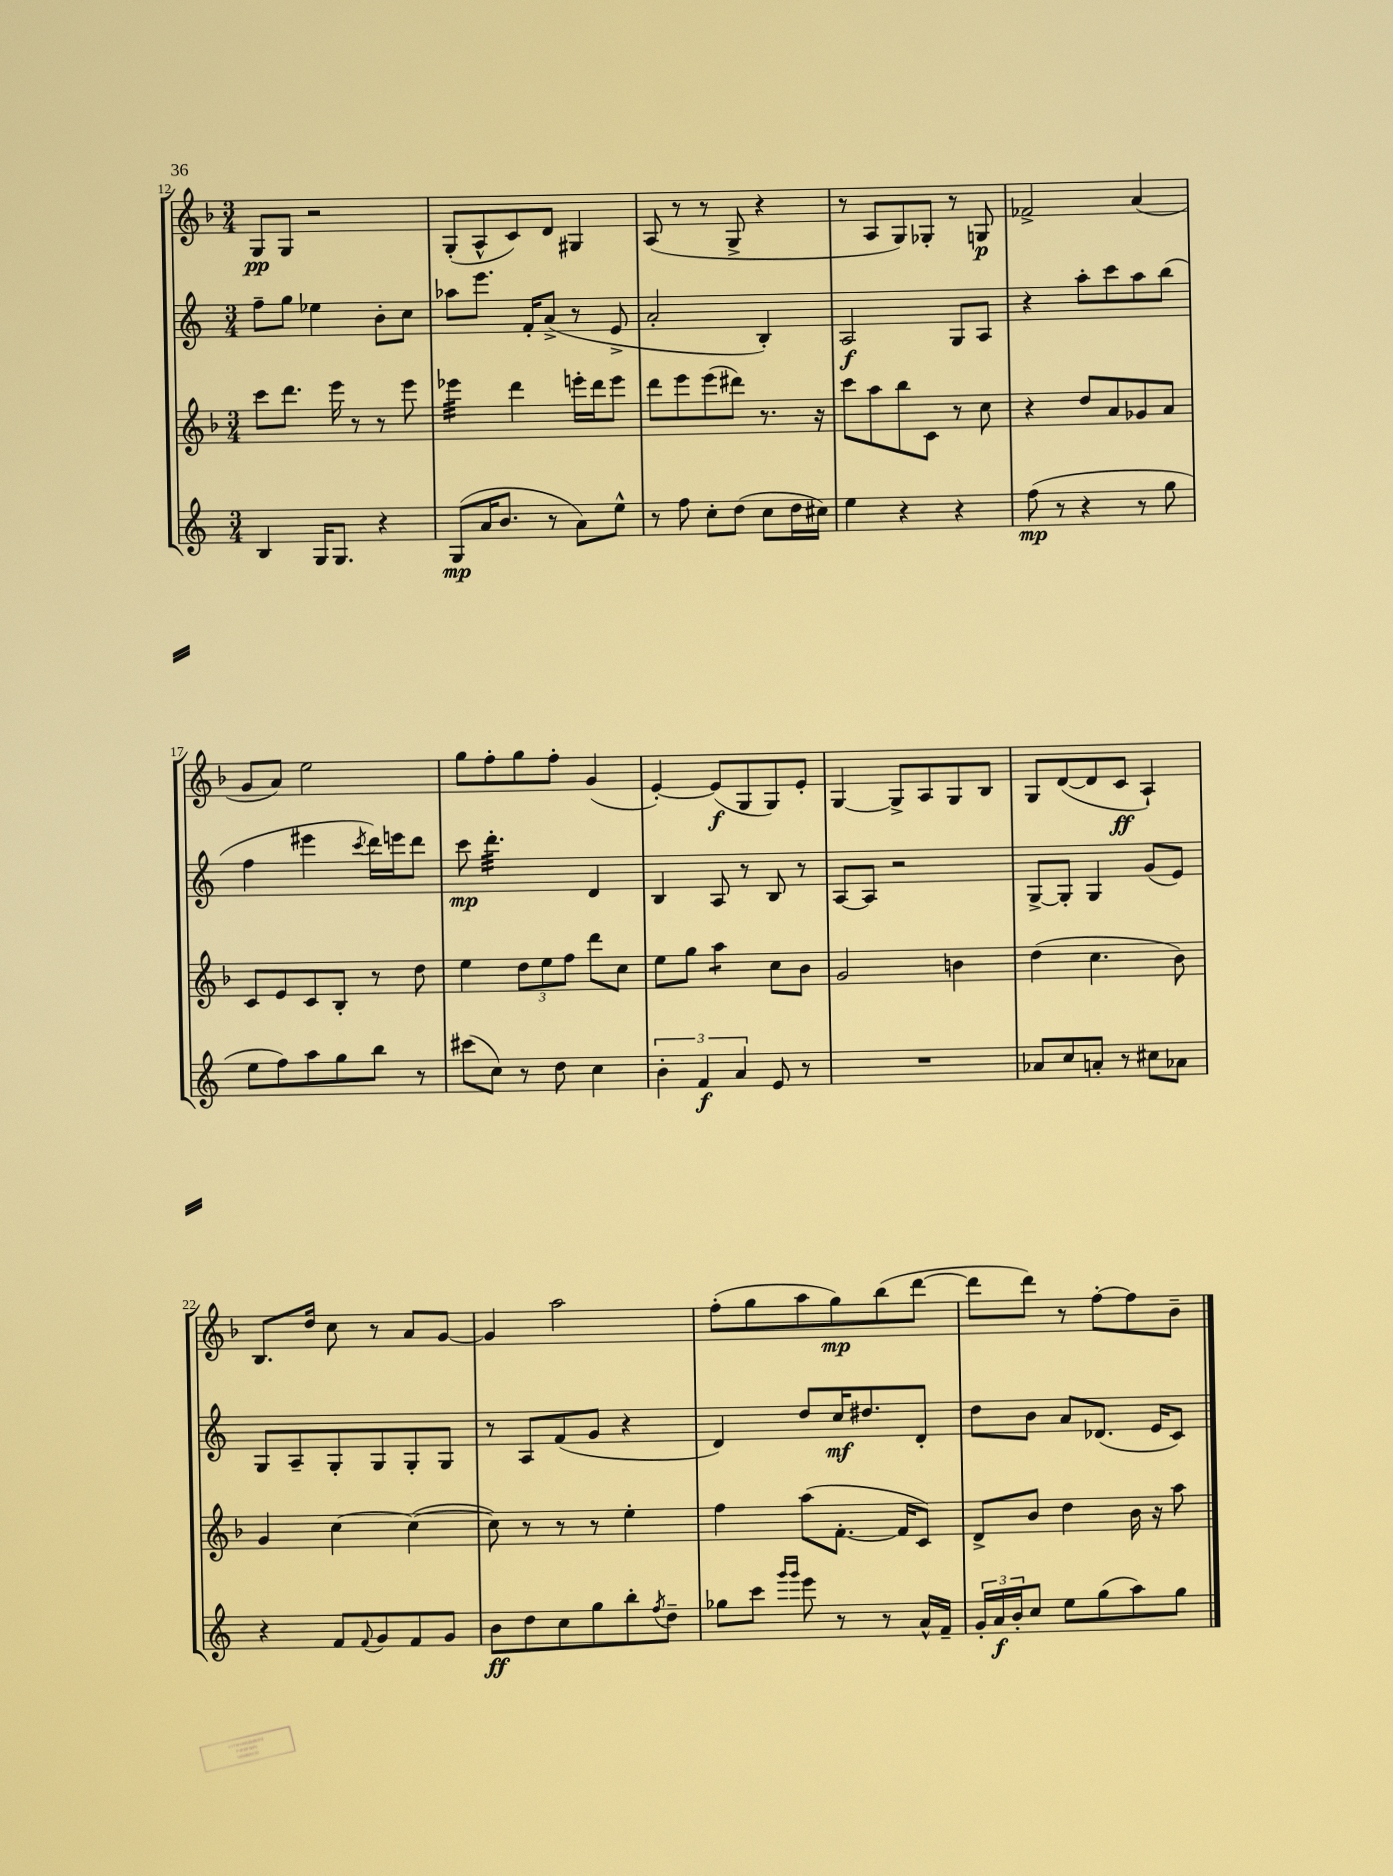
<<
\new StaffGroup <<
\new Staff = "s0" {
    \clef treble \key f \major \numericTimeSignature \time 3/4
    g8\pp g8 r2 |
    g8-.( a8-^ c'8) d'8 gis4 |
    a8( r8 r8 g8-> r4 |
    r8 a8 g8) ges8-. r8 g8\p |
    fes'2-> a'4( |
    g'8 a'8) e''2 |
    g''8 f''8-. g''8 f''8-. g'4( |
    e'4~-.) e'8\f( g8 g8) e'8-. |
    g4~ g8-> a8 g8 bes8 |
    g8 d'8~( d'8 c'8\ff a4-!) |
    bes8. d''16 c''8 r8 a'8 g'8~ |
    g'4 a''2 |
    f''8-.( g''8 a''8 g''8\mp) bes''8( d'''8~ |
    d'''8 d'''8) r8 f''8~-. f''8 bes'8-- \bar "|." |
}
\new Staff = "s1" {
    \clef treble \key c \major \numericTimeSignature \time 3/4
    f''8-- g''8 ees''4 b'8-. c''8 |
    aes''8 e'''8. f'16-. a'8->( r8 e'8-> |
    a'2-. b4-.) |
    a2\f g8 a8 |
    r4 a''8-. c'''8 a''8 b''8( |
    f''4 eis'''4 \acciaccatura { c'''8 } d'''16) e'''16 d'''8 |
    c'''8\mp d'''4.:32-. d'4 |
    b4 a8 r8 b8 r8 |
    a8~ a8 r2 |
    g8~-> g8-. g4 g'8( e'8) |
    g8 a8-- g8-. g8 g8-. g8 |
    r8 a8 f'8( g'8 r4 |
    d'4) d''8 c''16\mf dis''8. d'8-. |
    d''8 b'8 a'8 des'8.( e'16 c'8) \bar "|." |
}
\new Staff = "s2" {
    \clef treble \key f \major \numericTimeSignature \time 3/4
    c'''8 d'''8. e'''16 r8 r8 e'''8 |
    ees'''4:32 d'''4 e'''16-. d'''16 e'''8 |
    d'''8 e'''8 e'''8( dis'''8) r8. r16 |
    c'''8 a''8 bes''8 c'8 r8 c''8 |
    r4 d''8 a'8 ges'8 a'8 |
    c'8 e'8 c'8 bes8-. r8 d''8 |
    e''4 \tuplet 3/2 { d''8 e''8 f''8 } d'''8 c''8 |
    e''8 g''8 a''4:8 c''8 bes'8 |
    g'2 b'4 |
    d''4( c''4. bes'8) |
    g'4 c''4~ c''4~( |
    c''8) r8 r8 r8 e''4-. |
    f''4 a''8( f'8.~-. f'16 c'8) |
    d'8-> bes'8 d''4 bes'16 r16 a''8 \bar "|." |
}
\new Staff = "s3" {
    \clef treble \key c \major \numericTimeSignature \time 3/4
    b4 g16 g8. r4 |
    g8\mp( a'16 b'8. r8 a'8) e''8-^ |
    r8 f''8 c''8-. d''8( c''8 d''16 cis''16) |
    e''4 r4 r4 |
    f''8\mp( r8 r4 r8 g''8 |
    e''8 f''8) a''8 g''8 b''8 r8 |
    cis'''8( c''8) r8 d''8 c''4 |
    \tuplet 3/2 { b'4-. f'4\f a'4 } e'8 r8 |
    R2. |
    aes'8 c''8 a'8-. r8 cis''8 aes'8 |
    r4 f'8 \appoggiatura { f'8 } g'8 f'8 g'8 |
    b'8\ff d''8 c''8 g''8 b''8-. \acciaccatura { f''8 } d''8-- |
    ges''8 c'''8 \grace { g'''16 g'''16 } e'''8 r8 r8 a'16-^ f'16-- |
    \tuplet 3/2 { g'16-. a'16\f b'16-. } c''8 e''8 g''8( a''8) g''8 \bar "|." |
}
>>
>>
\layout { \context { \Score currentBarNumber = #12 } }
